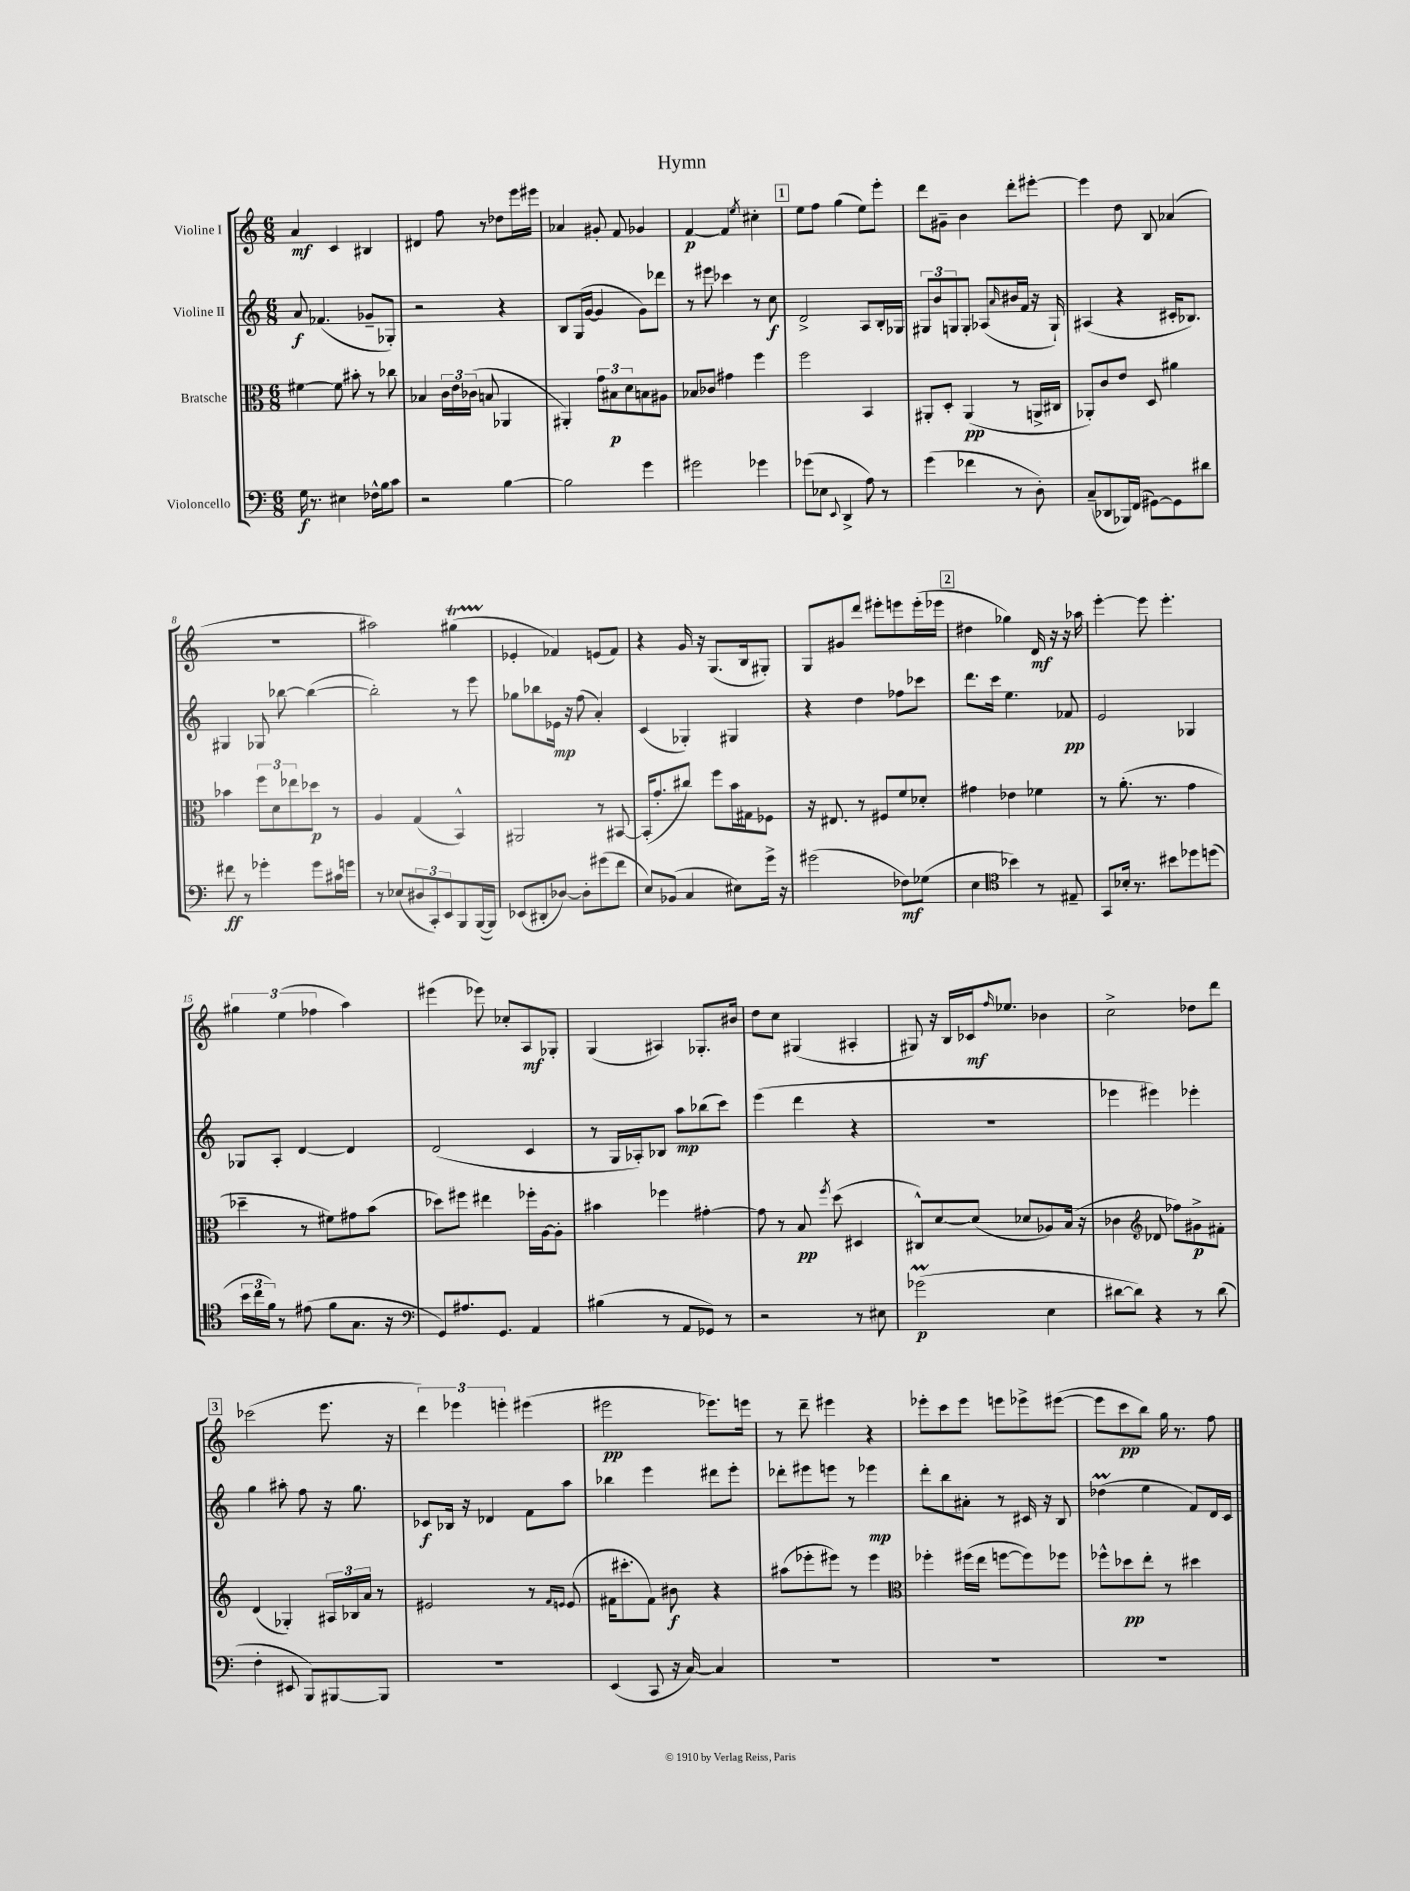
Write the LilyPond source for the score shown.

\header { title = "Hymn" }
<<
\new StaffGroup <<
\new Staff = "s0" \with { instrumentName = "Violine I" } {
    \clef treble \key c \major \numericTimeSignature \time 6/8
    a'4\mf c'4 bis4 |
    dis'4 f''8 r8 des''8 e'''16 eis'''16 |
    aes'4 gis'8-. f'8 ges'4 |
    f'4~\p f'4 \acciaccatura { e''8 } cis''4-. |
    \mark \markup { \box "1" } e''8 f''8 g''4( e''8) e'''8-. |
    d'''8 gis'8-- b'4 d'''8-. eis'''8~-. |
    eis'''4 d''8 b8 aes'4( |
    R2. |
    ais''2) gis''4\startTrillSpan( |
    ees'4-.\stopTrillSpan fes'4) e'8( fes'8) |
    r4 g'16 r16 g8.( b16 gis8-.) |
    g8 gis'8 d'''8 eis'''8-. e'''8 e'''16-.( ees'''16 |
    \mark \markup { \box "2" } dis''4 ges''4) d'16\mf r16 r16 aes''16 |
    e'''4~-. e'''8 e'''4.-. |
    \tuplet 3/2 { gis''4 e''4( fes''4 } a''4) |
    eis'''4( ees'''8) ces''8-. a8\mf ges8-. |
    g4( ais4) ges8.-. bis'16 |
    d''8 c''8 gis4( ais4-. |
    gis8) r16 b16 ces'16\mf \grace { f''16 } ees''8. bes'4 |
    c''2-> des''8 d'''8 |
    \mark \markup { \box "3" } ces'''2( e'''8. r16 |
    \tuplet 3/2 { d'''4) ees'''4 e'''4-. } eis'''4( |
    eis'''2\pp ees'''8.) e'''16 |
    r8 d'''8-- eis'''4 r4 |
    ees'''8-. c'''8 ees'''8 e'''8 ees'''8-> eis'''8~( |
    eis'''8 c'''8\pp b''8) g''16 r8. f''8 \bar "|." |
}
\new Staff = "s1" \with { instrumentName = "Violine II" } {
    \clef treble \key c \major \numericTimeSignature \time 6/8
    a'8\f fes'4.( ges'8-- ges8-.) |
    r2 r4 |
    b8 g16( g'16~ g'4 g'8) des'''8 |
    r8 eis'''8 ces'''4 r8 c''8\f |
    \mark \markup { \box "1" } d'2-> a8 b16-. ges16 |
    \tuplet 3/2 { gis8 b'8 g8 } g8-. aes8( \grace { a'16 } bis'16 f'16 r16 g16-!) |
    ais4( r4 cis'16-. bes8.) |
    gis4 ges8 bes''8~ bes''4~( |
    bes''2-.) r8 e'''8 |
    ges''8 bes''8 ees'16\mp r16 f''8( a'4-.) |
    c'4( ges4-.) gis4 |
    r4 d''4 fes''8 ces'''8 |
    \mark \markup { \box "2" } d'''8. c'''16 e''4. fes'8\pp |
    e'2 ges4 |
    ges8 a8-. d'4~ d'4 |
    d'2( c'4 |
    r8 g16 aes16-.) bes8 a''8\mp bes''8( c'''8) |
    e'''4( d'''4 r4 |
    R2. |
    ees'''4 eis'''4) ees'''4-. |
    \mark \markup { \box "3" } g''4 ais''8-. f''8 r16 g''8. |
    ces'8\f bes16 r16 des'4 f'8 a''8 |
    bes''4 e'''4 dis'''8 e'''8-. |
    des'''8-. eis'''8 e'''8 r8 ees'''4\mp |
    d'''8-. b''8 ais'8-. r8 cis'16 r16 b8 |
    des''4\prall( e''4 f'8) d'16 c'16 \bar "|." |
}
\new Staff = "s2" \with { instrumentName = "Bratsche" } {
    \clef alto \key c \major \numericTimeSignature \time 6/8
    fis'4~ fis'8 bis'8-. r8 ces''8 |
    bes4 \tuplet 3/2 { c'16 e'16 ces'16( } b8 aes,4 |
    ais,4-.) \tuplet 3/2 { g'8 bis8\p d'8 } b8 ais8 |
    bes8 ces'8 gis'4 f''4 |
    \mark \markup { \box "1" } f''2 b,4 |
    ais,8-. d8-. ais,4\pp( r8 a,16-> cis16 |
    aes,8-.) c'8 e'8 d8 ais'4 |
    bes'4 \tuplet 3/2 { f''8 d'8 ees''8 } des''8\p r8 |
    a4 g4( b,4-^) |
    ais,2 r8 bis,8~ |
    bis,16-.( g'8.-. cis''8) f''8 b'16 gis16 fes8 |
    r16 eis8. r8 fis8 f'8 des'8-. |
    \mark \markup { \box "2" } gis'4 ees'4 fes'4 |
    r8 a'8.-.( r8. g'4 |
    des''4-- r8 fis'8) gis'8 b'8( |
    des''8) fis''8 eis''4 fes''16-. a16~ a8-. |
    bis'4 fes''4 gis'4~-. |
    gis'8 r8 b8\pp \acciaccatura { f''8 } d''8( dis4 |
    cis8-^) d'8~ d'8( des'8 aes8) b16( r16 |
    ces'4 \clef treble des'8 fes''8) gis'8->\p fis'8-. |
    \mark \markup { \box "3" } d'4( ges4-.) \tuplet 3/2 { ais16 bes16 a'16 } r8 |
    eis'2 r8 \grace { f'16 e'16 } e'8( |
    fis'16 cis'''8.-. fis'8) bis'8\f r4 |
    ais''8( ees'''8-. eis'''8) r8 eis'''4 |
    \clef alto fes''4-. fis''16( e''16 f''8~ f''8) fes''8 |
    fes''8-^ des''8\pp e''8-. r8 dis''4 \bar "|." |
}
\new Staff = "s3" \with { instrumentName = "Violoncello" } {
    \clef bass \key c \major \numericTimeSignature \time 6/8
    g16\f r8. eis4 fes16-^ b16 c'8 |
    r2 b4~ |
    b2 g'4 |
    gis'2 ges'4 |
    \mark \markup { \box "1" } ges'8( ees8 \appoggiatura { e,8 } d,4-> a8) r8 |
    g'4( fes'4 r8 d8-.) |
    c8--( des,8 bes,,16) f,16( gis,8~) gis,8 dis'8 |
    fis'8\ff r8 ges'4-. ges'8 cis'16 g'16 |
    r8 ees8( \tuplet 3/2 { dis8 c,8-.) e,8 } b,,8 b,,16~( b,,16) |
    ees,8( dis,8-. des8~) des8-. gis'8( f'8 |
    e8) bes,8( c4 eis8) g'16-> r16 |
    gis'2( fes8\mf) ges8( |
    \mark \markup { \box "2" } e4 \clef tenor bes'4) r8 eis8-- |
    g,8 bes16-. r8. bis'8 des''8 d''8( |
    \tuplet 3/2 { b'16 c''16 f'16) } r8 eis'8( f'8 g8. r16 |
    \clef bass g,8) ais8. g,8. a,4 |
    bis4( r8 a,8 ges,8) r8 |
    r2 r8 eis8 |
    ges'2\prall\p( e4 |
    dis'8~ dis'8) r4 r8 dis'8( |
    \mark \markup { \box "3" } f4-. eis,8 b,,8) bis,,8~ bis,,8 |
    R2. |
    e,4( c,8 r16 c16~) c4 |
    R2. |
    R2. |
    R2. \bar "|." |
}
>>
>>
